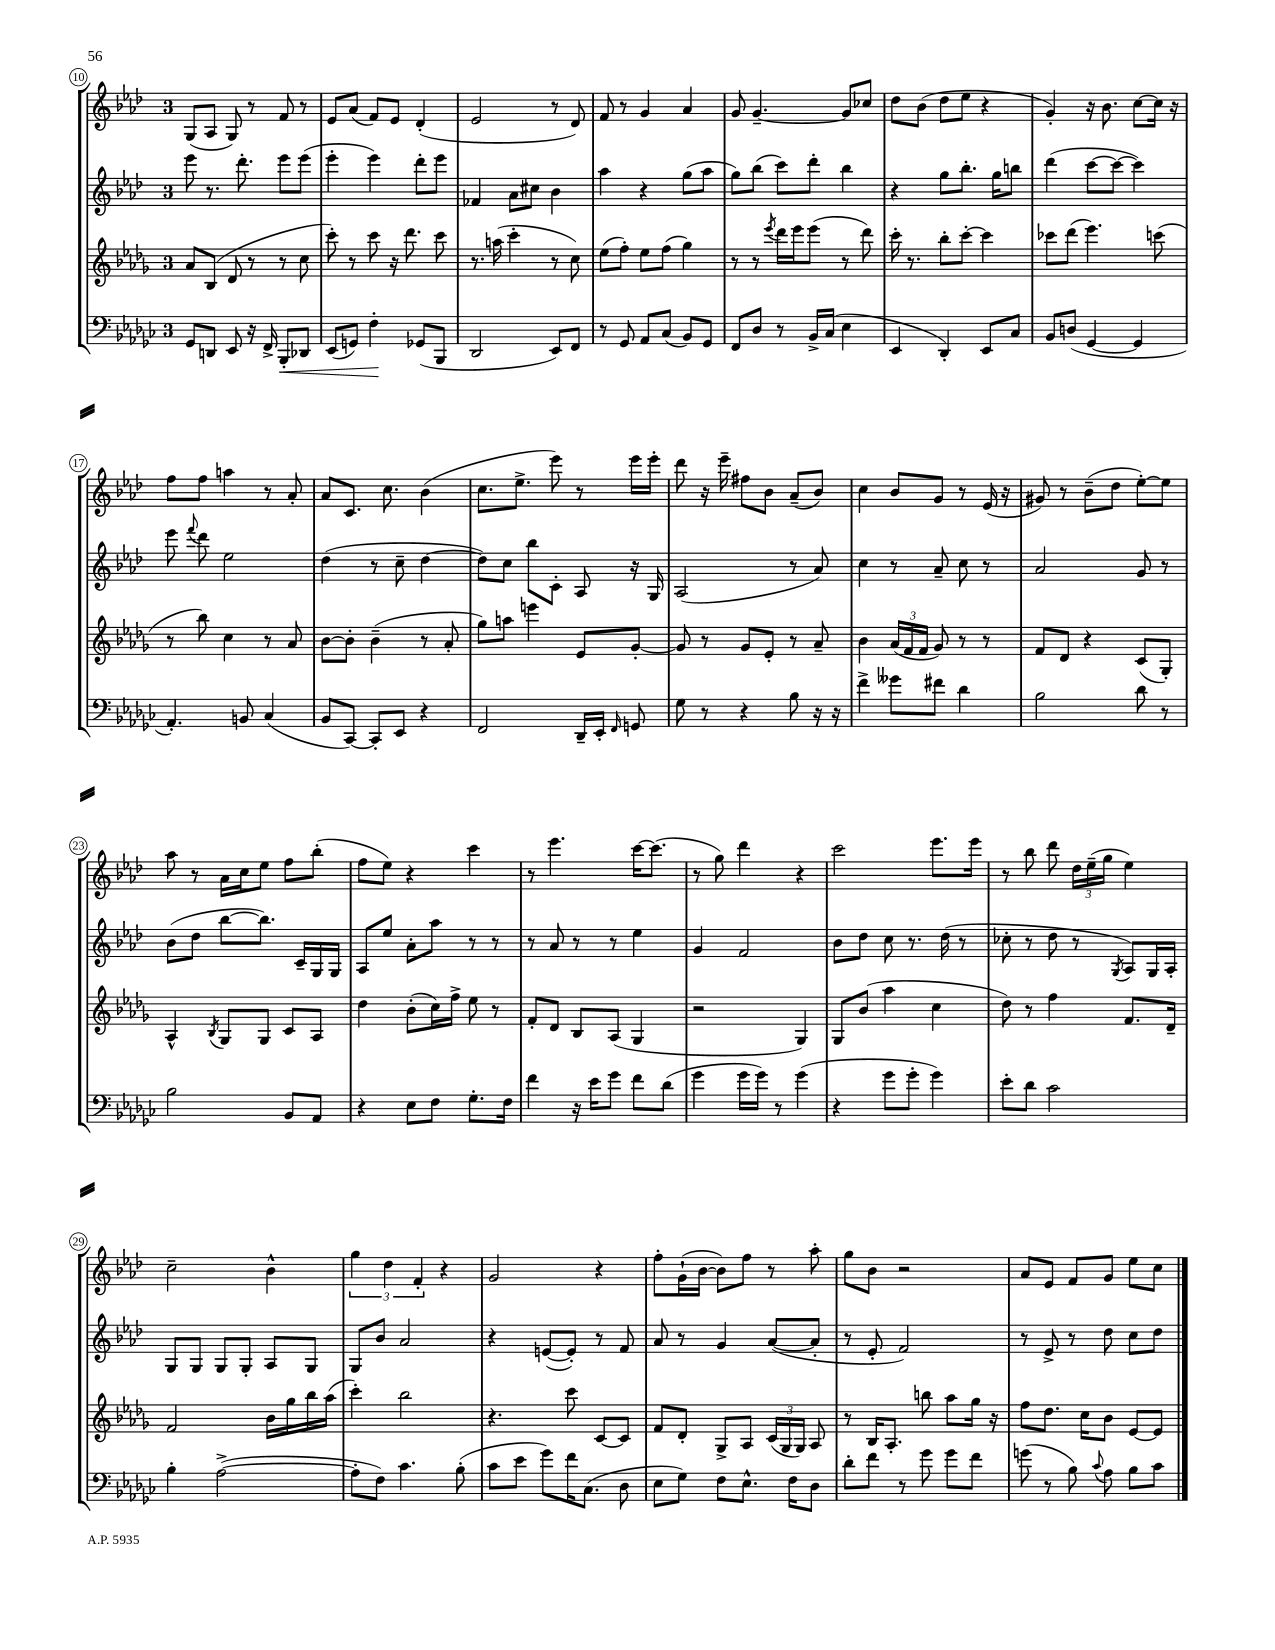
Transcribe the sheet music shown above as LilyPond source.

<<
\new StaffGroup <<
\new Staff = "s0" {
    \clef treble \key aes \major \once \override Staff.TimeSignature.style = #'single-digit \time 3/4
    \autoBeamOff g8[( aes8] g8) r8 f'8 r8 |
    ees'8[ aes'8]( f'8[) ees'8] des'4-.( |
    ees'2 r8 des'8) |
    f'8 r8 g'4 aes'4 |
    g'8 g'4.~-- g'8[ ces''8] |
    des''8[ bes'8]( des''8[ ees''8] r4 |
    g'4-.) r16 bes'8. c''8[~ c''16] r16 |
    f''8[ f''8] a''4 r8 aes'8-. |
    aes'8[ c'8.] c''8. bes'4( |
    c''8.[ ees''8.]-> ees'''8) r8 ees'''16[ ees'''16]-. |
    des'''8 r16 ees'''16-- fis''8[ bes'8] aes'8[--( bes'8]) |
    c''4 bes'8[ g'8] r8 ees'16( r16 |
    gis'8) r8 bes'8[--( des''8] ees''8[~-.) ees''8] |
    aes''8 r8 aes'16[ c''16 ees''8] f''8[ bes''8]-.( |
    f''8[ ees''8]) r4 c'''4 |
    r8 ees'''4. c'''16[~ c'''8.]( |
    r8 g''8) des'''4 r4 |
    c'''2 ees'''8.[ ees'''16] |
    r8 bes''8 des'''8 \tuplet 3/2 { des''16[ ees''16--( g''16] } ees''4) |
    c''2-- bes'4-^ |
    \tuplet 3/2 { g''4 des''4 f'4-. } r4 |
    g'2 r4 |
    f''8[-. g'16-!( bes'16]~ bes'8[) f''8] r8 aes''8-. |
    g''8[ bes'8] r2 |
    aes'8[ ees'8] f'8[ g'8] ees''8[ c''8] \bar "|." |
}
\new Staff = "s1" {
    \clef treble \key aes \major \once \override Staff.TimeSignature.style = #'single-digit \time 3/4
    \autoBeamOff ees'''8 r8. des'''8.-. ees'''8[ ees'''8]( |
    ees'''4-. ees'''4) des'''8[-. ees'''8] |
    fes'4 aes'8[ cis''8] bes'4 |
    aes''4 r4 g''8[( aes''8] |
    g''8[) bes''8]( c'''8[) des'''8]-. bes''4 |
    r4 g''8[ bes''8.]-. g''16[ b''8] |
    des'''4( c'''8[~ c'''8]~ c'''4) |
    ees'''8 \appoggiatura { f'''8 } des'''8 ees''2 |
    des''4( r8 c''8-- des''4~ |
    des''8[) c''8] bes''8[ c'8]-. aes8 r16 g16 |
    aes2( r8 aes'8) |
    c''4 r8 aes'8-- c''8 r8 |
    aes'2 g'8 r8 |
    bes'8[( des''8] bes''8[~ bes''8.]) c'16[-- g16 g16] |
    aes8[ ees''8] aes'8[-. aes''8] r8 r8 |
    r8 aes'8 r8 r8 ees''4 |
    g'4 f'2 |
    bes'8[ des''8] c''8 r8. des''16( r8 |
    ces''8-. r8 des''8 r8 \acciaccatura { g8 } aes8[) g16 aes16]-. |
    g8[ g8] g8[ g8]-. aes8[ g8] |
    g8[ bes'8] aes'2 |
    r4 e'8[~( e'8]-.) r8 f'8 |
    aes'8 r8 g'4 aes'8[~( aes'8]-. |
    r8 ees'8-. f'2) |
    r8 ees'8-> r8 des''8 c''8[ des''8] \bar "|." |
}
\new Staff = "s2" {
    \clef treble \key des \major \once \override Staff.TimeSignature.style = #'single-digit \time 3/4
    \autoBeamOff aes'8[ bes8]( des'8 r8 r8 c''8 |
    c'''8-.) r8 c'''8 r16 des'''8. c'''8 |
    r8. a''16( c'''4-. r8 c''8) |
    ees''8[( f''8]-.) ees''8[ f''8]( ges''4) |
    r8 r8 \acciaccatura { ees'''8 } des'''16[ ees'''16 ees'''8]( r8 des'''8) |
    c'''16-. r8. bes''8[-. c'''8]~-. c'''4 |
    ces'''8[ des'''8]( ees'''4.) c'''8( |
    r8 bes''8) c''4 r8 aes'8 |
    bes'8[~ bes'8]-. bes'4--( r8 aes'8-. |
    ges''8[) a''8] e'''4 ees'8[ ges'8]~-. |
    ges'8 r8 ges'8[ ees'8]-. r8 aes'8-- |
    bes'4 \tuplet 3/2 { aes'16[( f'16 f'16] } ges'8) r8 r8 |
    f'8[ des'8] r4 c'8[( ges8]-.) |
    aes4-^ \acciaccatura { bes8 } ges8[ ges8] c'8[ aes8] |
    des''4 bes'8[-.( c''16) f''16]-> ees''8 r8 |
    f'8[-. des'8] bes8[ aes8]( ges4 |
    r2 ges4) |
    ges8[ bes'8]( aes''4 c''4 |
    des''8) r8 f''4 f'8.[ des'16]-- |
    f'2 bes'16[ ges''16 bes''16 aes''16]( |
    c'''4-.) bes''2 |
    r4. c'''8 c'8[~ c'8] |
    f'8[ des'8]-. ges8[-> aes8] \tuplet 3/2 { c'16[( ges16 ges16]) } aes8 |
    r8 bes16[ aes8.]-. b''8 aes''8[ ges''16] r16 |
    f''8[ des''8.] c''16[ bes'8] ees'8[~ ees'8] \bar "|." |
}
\new Staff = "s3" {
    \clef bass \key ges \major \once \override Staff.TimeSignature.style = #'single-digit \time 3/4
    \autoBeamOff ges,8[ d,8] ees,8 r16 f,16-> bes,,8[-.\< des,8] |
    ees,8[( g,8]) f4-.\! ges,8[( bes,,8] |
    des,2 ees,8[) f,8] |
    r8 ges,8 aes,8[ ces8]( bes,8[) ges,8] |
    f,8[ des8] r8 bes,16[-> ces16]( ees4 |
    ees,4 des,4-.) ees,8[ ces8] |
    bes,8[ d8]( ges,4~ ges,4 |
    aes,4.-.) b,8 ces4( |
    bes,8[ ces,8]~) ces,8[-. ees,8] r4 |
    f,2 des,16[-- ees,16]-. \grace { f,16 } g,8 |
    ges8 r8 r4 bes8 r16 r16 |
    f'4-> geses'8[ fis'8] des'4 |
    bes2 des'8 r8 |
    bes2 bes,8[ aes,8] |
    r4 ees8[ f8] ges8.[-. f16] |
    f'4 r16 ees'16[ ges'8] f'8[ des'8]( |
    ges'4 ges'16[ ges'16]) r8 ges'4( |
    r4 ges'8[ ges'8]-. ges'4) |
    ees'8[-. des'8] ces'2 |
    bes4-. aes2~->( |
    aes8[-. f8]) ces'4. bes8-.( |
    ces'8[ ees'8] ges'8[) f'16 ces8.]( des8 |
    ees8[ ges8]) f8[ ees8.]-^ f16[ des8] |
    des'8[-. f'8] r8 ges'8 ges'8[ f'8] |
    g'8( r8 bes8) \appoggiatura { ces'8 } aes8 bes8[ ces'8] \bar "|." |
}
>>
>>
\layout { \context { \Score currentBarNumber = #10 \override BarNumber.stencil = #(make-stencil-circler 0.1 0.3 ly:text-interface::print) } }
